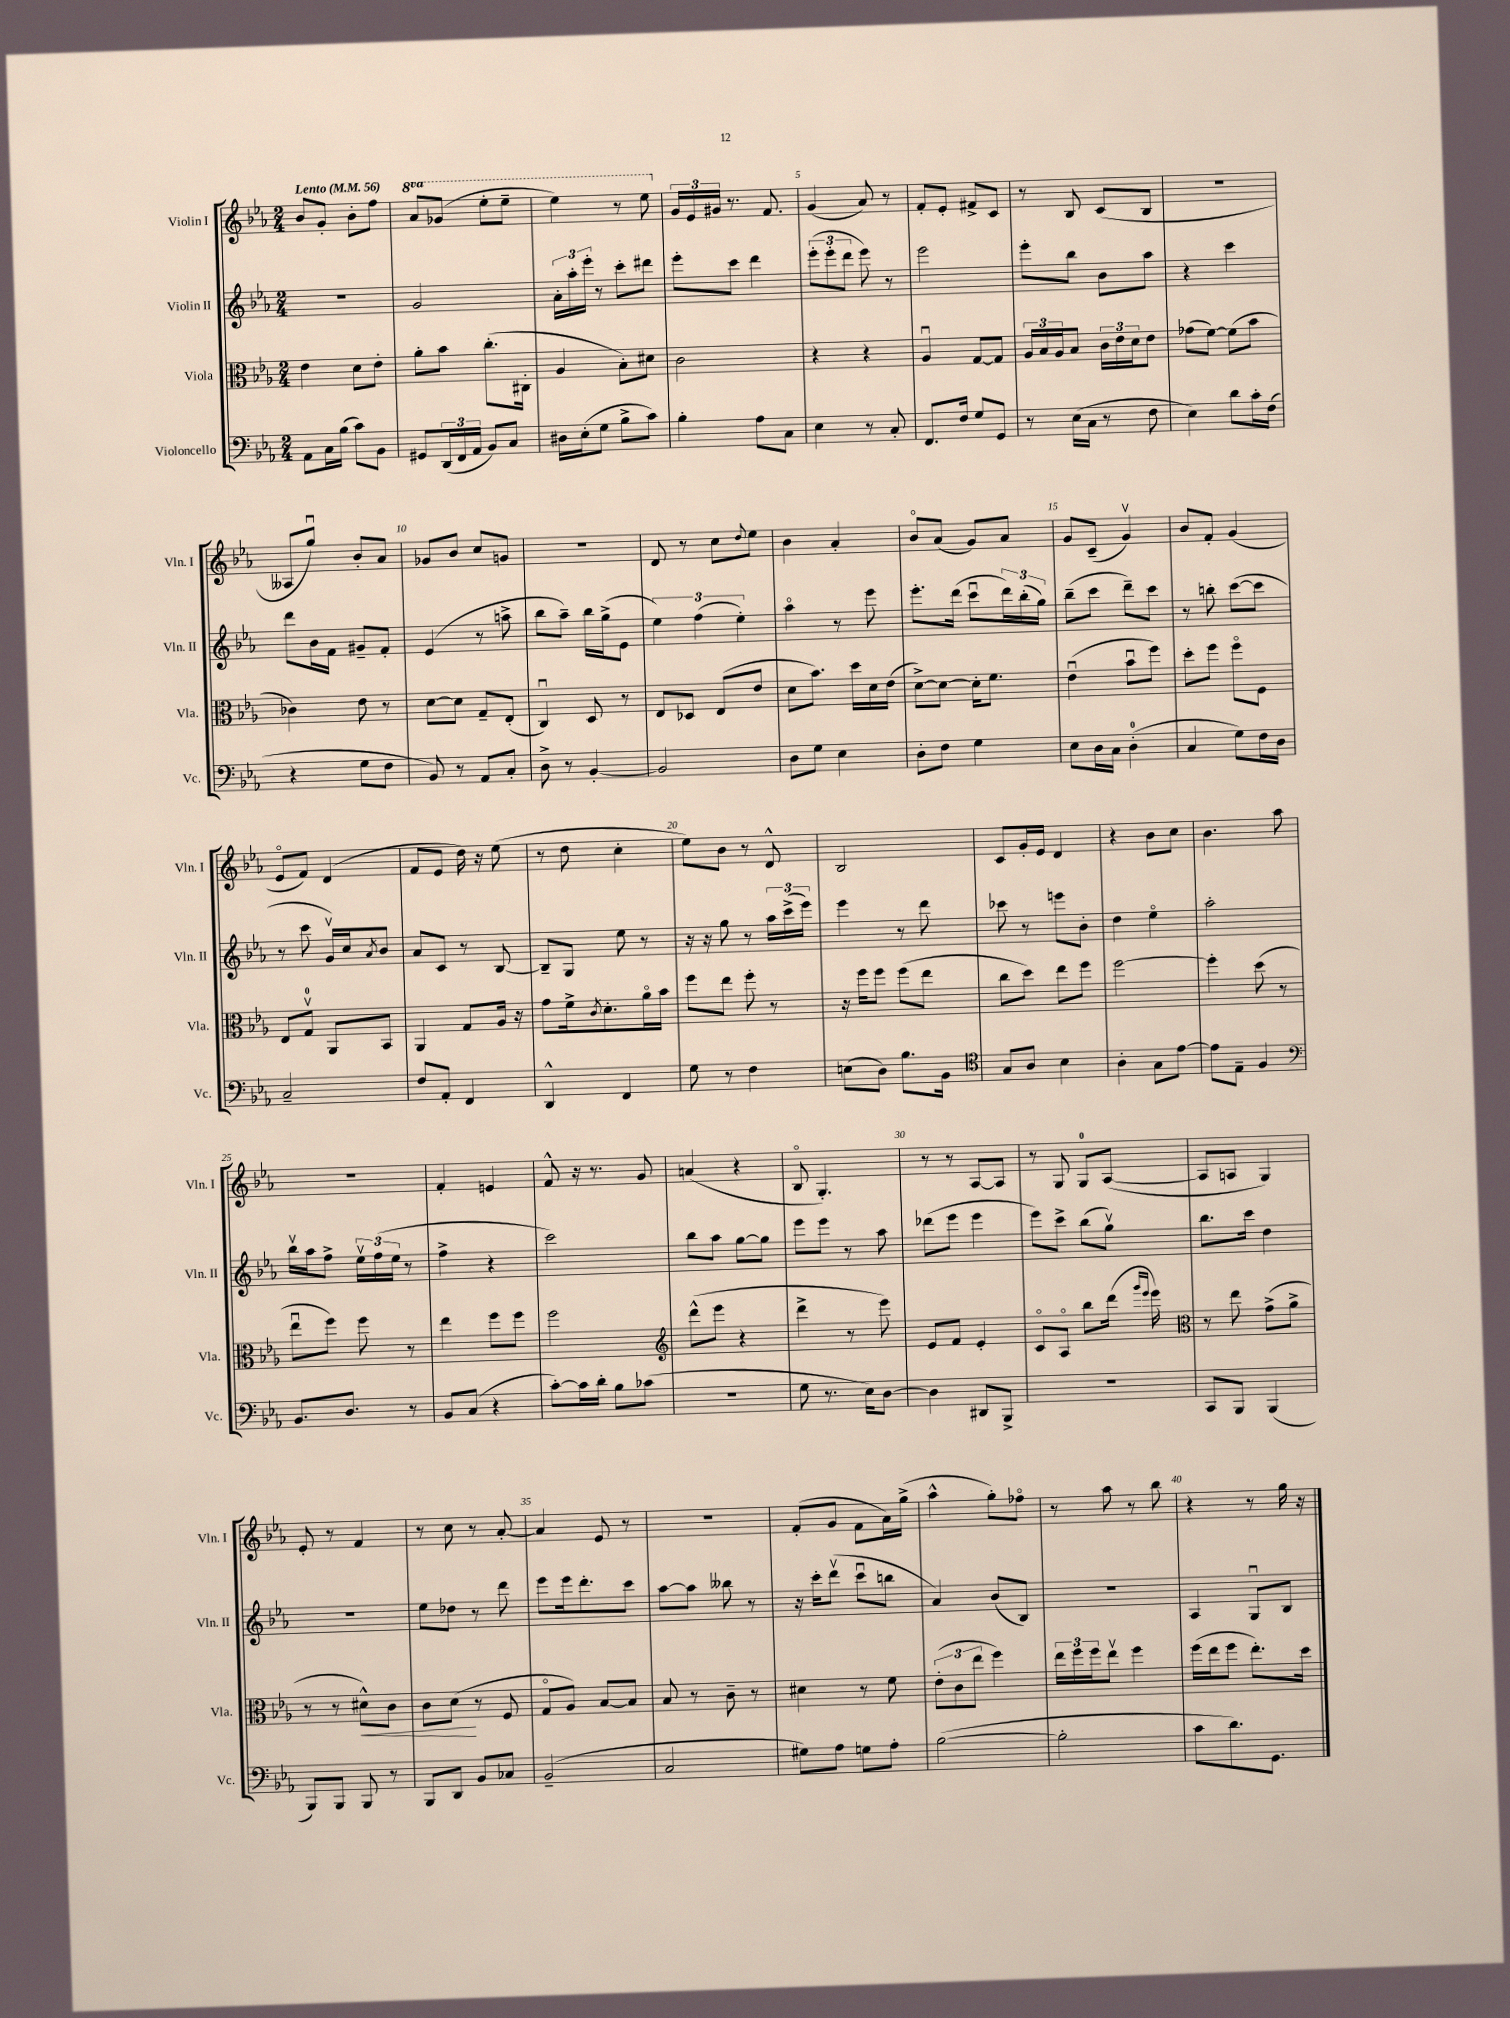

**kern	**kern	**kern	**kern
*staff4	*staff3	*staff2	*staff1
*clefF4	*clefC3	*clefG2	*clefG2
*k[b-e-a-]	*k[b-e-a-]	*k[b-e-a-]	*k[b-e-a-]
*M2/4	*M2/4	*M2/4	*M2/4
*MM56	*MM56	*MM56	*MM56
8AA-	4e-	2r	8b-
16C	.	.	8g'
(16B-	.	.	.
8c)	8d	.	8b-'
8BB-	8e-'	.	8ff
=	=	=	=
8GG#	8a-'	2g	8aa-
(24DD	8b-	.	(8gg-
24FF	.	.	.
24AA-	.	.	.
8BB-)	(8.cc'	.	8eee-'
8C	.	.	8eee-~
.	16C#'	.	.
=	=	=	=
16D#	4A-	24a-'	4eee-)
.	.	24aa-'	.
(16E-'	.	.	.
.	.	24eee-'	.
8G	.	8r	.
8B-^	8B-')	8ccc'	8r
8c)	8d#	8ddd#	8eee-
=	=	=	=
4B-'	2c	8eee-'	24g
.	.	.	24e-
.	.	.	24g#
.	.	8ccc	8.r
8A-	.	4ddd	.
.	.	.	8.f
8C	.	.	.
=	=	=	=
4E-	4r	(12eee-'	(4g
.	.	12eee-'	.
.	.	12ddd	.
8r	4r	8eee-)	8a-)
8C'	.	8r	8r
=	=	=	=
8.FF	4A-u	2eee-	8f'
.	.	.	8e-'
16F	.	.	.
8G	[8G	.	8f#^
8GG	8G]	.	8c
=	=	=	=
8r	24A-	8eee-'	8r
.	24B-	.	.
.	24A-	.	.
(16E-	8B-	8bb-	8B-
16C	.	.	.
8r	24c	8b-	(8c
.	24e-	.	.
.	24d	.	.
8F	8e-	8aa-	8B-
=	=	=	=
4E-)	(8g-	4r	2r
.	[8f)	.	.
8d	(8f]	4ccc	.
16c'	8b-	.	.
(16F	.	.	.
=	=	=	=
4r	4c-)	8ddd	8A--
.	.	16b-	8ggu)
.	.	16f	.
8G	8e-	8g#~	8b-'
8F	8r	8f'	8a-
=	=	=	=
8BB-)	[8d	(4e-	8g-
8r	8d]	.	8b-
8AA-	8G~	8r	8cc
8C'	(8E-'	8aa^	8g
=	=	=	=
8D^	4Cu)	8bb-	2r
8r	.	8aa-~)	.
[4BB-'	8D	16bb-	.
.	.	(16gg^	.
.	8r	8e-	.
=	=	=	=
2BB-]	8E-	6ee-)	8d
.	8D-	.	8r
.	.	(6ff	.
.	(8E-	.	8cc
.	.	6ee-')	.
.	.	.	8qqdd
.	8e-	.	8ee-
=	=	=	=
8D	8d	4aa-o	4b-
8G	8.b-)	.	.
4E-	.	8r	4a-'
.	16dd	.	.
.	16d	8eee-	.
.	(16e-	.	.
=	=	=	=
8D'	[8d^)	8.eee-'	8b-o
8F	8d_	.	(8a-
.	.	(16ddd	.
4G	16d']	8cccu	8g)
.	8.f	.	.
.	.	24ddd)	8a-
.	.	(24bb-'	.
.	.	24gg)	.
=	=	=	=
8E-	(4e-u	(8bb-~	8g
16D	.	8ccc	(8c~
16C	.	.	.
(4D'	8b-u	8ddd~)	4gv)
.	8ff)	8ccc	.
=	=	=	=
4C	8dd'	8r	8b-
.	8ff	8bb'	8f'
8G)	8ffo	([8ccc	(4g
16F	8F	8ccc]	.
16D	.	.	.
=	=	=	=
2C~	8E-	8r	8e-o
.	8Gv	8ccc	8f)
.	8AA-	16gv)	(4d
.	.	16cc	.
.	.	8qa-	.
.	8BB-	8b-	.
=	=	=	=
8F	4AA-	8a-	8f
8AA-'	.	8c	8e-
4FF	8G	8r	16dd)
.	.	.	16r
.	16A-	[8B-	(8ee-
.	16r	.	.
=	=	=	=
4DD^^	8g	8B-~]	8r
.	16f^	8G	8dd
.	8qc	.	.
.	8.d'	.	.
4FF	.	8ee-	4cc'
.	16a-o	8r	.
.	16b-	.	.
=	=	=	=
8G	8ff	16r	8ee-)
.	.	16r	.
8r	8ee-	8gg	8b-
4F	8ff'	8r	8r
.	8r	24aa-	8d^^
.	.	(24ccc^	.
.	.	24eee-)	.
=	=	=	=
(8E	16r	4eee-	2B-
.	16ff	.	.
8D)	8ff	.	.
8.B-	(8ff	8r	.
.	8ee-	8ddd	.
16BB-	.	.	.
=	=	=	=
*clefC4	*	*	*
8G	8cc	8ccc-	8c
8A-	8dd)	8r	16g'
.	.	.	16e-
4B-	8ee-	8eee	4d
.	8ff	8b-'	.
=	=	=	=
4A-'	[2ff	4dd	4r
8G	.	4ee-o	8b-
[8e-	.	.	8cc
=	=	=	=
8e-]	4ff']	2aa-'	4.b-
8E-~	.	.	.
4F	(8dd	.	.
.	8r	.	8aa-
=	=	=	=
*clefF4	*	*	*
8.BB-	8ee-u	16bb-v	2r
.	.	16aa-	.
.	8ff)	8ff^	.
8.D	.	.	.
.	8ff	24ee-v	.
.	.	(24ff	.
.	.	24ee-	.
8r	8r	8r	.
=	=	=	=
8BB-	4ee-	4ff^	4f'
(8C	.	.	.
4r	8ff	4r	4e
.	8ff	.	.
=	=	=	=
[8c')	2ff	2ccc)	8f^^
16c]	.	.	16r
16d'	.	.	8.r
8B-	.	.	.
(8c-	.	.	8g
=	=	=	=
*	*clefG2	*	*
2r	(8ddd^^	8bb-	(4a
.	8eee-	8aa-	.
.	4r	[8gg	4r
.	.	8gg]	.
=	=	=	=
8G	4ddd^	8eee-	8B-o
8.r	.	8eee-	4.G')
.	8r	8r	.
16E-)	.	.	.
[8D	8eee-)	8aa-	.
=	=	=	=
4D]	8e-	(8ddd-	8r
.	8f	8eee-	8r
8DD#	4e-'	4eee-	[8A-
8BBB-^	.	.	8A-]
=	=	=	=
2r	8co	8eee-)	8r
.	8A-o	8ccc^	8G
.	8bb-	(8bb-	8G
.	(16ddd	8ggv)	([8A-
.	16qqggg	.	.
.	16qqeee-	.	.
.	16eee-)	.	.
=	=	=	=
*	*clefC3	*	*
8CC	8r	8.bb-	8A-]
8BBB-	8ee-	.	8A
.	.	16ccc	.
(4BBB-	(8g^	4dd	4G)
.	8a-^	.	.
=	=	=	=
8BBB-)	8r	2r	8e-'
8BBB-	8r	.	8r
8BBB-	8d#^^)	.	4f
8r	8c	.	.
=	=	=	=
8BBB-	8c	8ee-	8r
8DD	(8d	8dd-	8cc
8BB-	8r	8r	8r
8C-	8F	8ddd	[8a-'
=	=	=	=
(2BB-~	8Go	8eee-	4a-]
.	8A-)	16eee-	.
.	.	8.ddd'	.
.	[8B-	.	8e-
.	8B-]	8ccc	8r
=	=	=	=
2C	8B-	[8aa-	2r
.	8r	8aa-]	.
.	8c~	8bb--	.
.	8r	8r	.
=	=	=	=
8G#)	4d#	16r	(8f'
.	.	16ccc'	.
8A-	.	(8dddv	8g
8G	8r	8cccu	8f
8A-'	8f	8bb	16a-)
.	.	.	(16gg^
=	=	=	=
([2B-	(12e-'	4a-)	4aa-^^
.	12c	.	.
.	12ee-	.	.
.	4ff)	(8b-	8gg')
.	.	8B-)	8ff-o
=	=	=	=
2B-']	24ee-	2r	8r
.	24ff	.	.
.	24ff	.	.
.	8ee-v	.	8aa-
.	4ff	.	8r
.	.	.	8bb-
=	=	=	=
8c	(16ff	4A-	4r
.	16ee-	.	.
8.d)	8ff	.	.
.	8.ee-')	8Gu	8r
8.GG	.	.	.
.	.	8B-	16gg
.	16dd	.	16r
==	==	==	==
*-	*-	*-	*-
